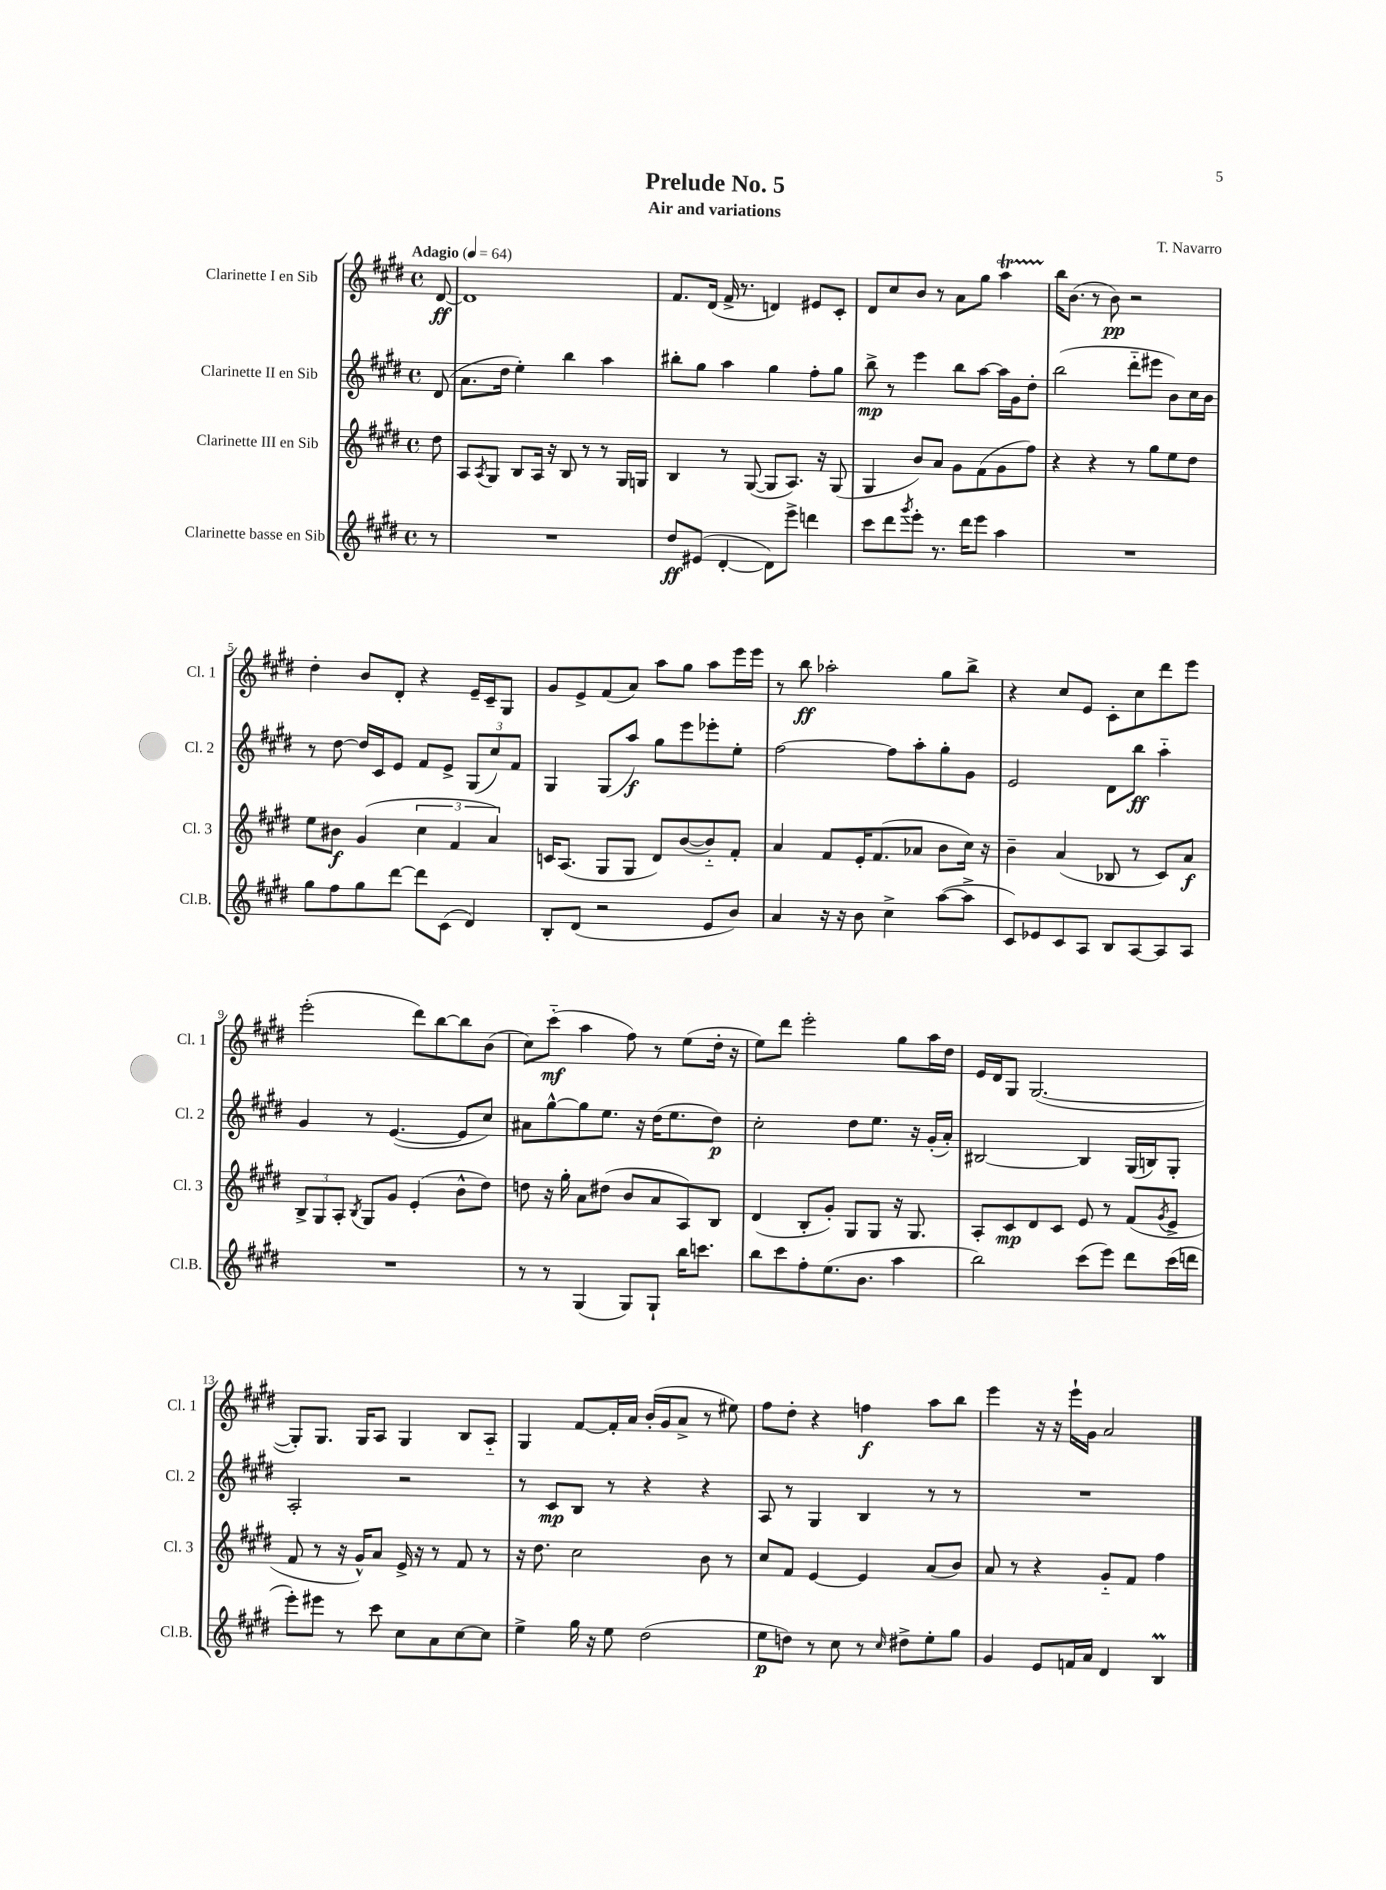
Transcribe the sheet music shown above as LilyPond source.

\header { title = "Prelude No. 5" composer = "T. Navarro" subtitle = "Air and variations" }
<<
\new StaffGroup <<
\new Staff = "s0" \with { instrumentName = "Clarinette I en Sib" shortInstrumentName = "Cl. 1" } {
    \clef treble \key e \major \defaultTimeSignature \time 4/4 \partial 8 \tempo "Adagio" 4 = 64
    dis'8~\ff |
    dis'1 |
    fis'8. dis'16( fis'16-> r8. d'4) eis'8 cis'8-. |
    dis'8 cis''8 b'8 r8 a'8 gis''8 a''4\startTrillSpan |
    b''16\stopTrillSpan b'8.( r8 b'8\pp) r2 |
    dis''4-. b'8 dis'8-. r4 e'16-- cis'16-- gis8 |
    gis'8 e'8-> fis'8( a'8) a''8 gis''8 a''8 e'''16 e'''16 |
    r8 b''8\ff aes''2-. gis''8 b''8-> |
    r4 cis''8 e'8 cis'8-. cis''8 dis'''8 e'''8 |
    e'''2-.( dis'''8) b''8~ b''8 b'8( |
    cis''8) cis'''8-_\mf( a''4 fis''8) r8 e''8( dis''16-. r16 |
    e''8) dis'''8 e'''2-. gis''8 a''16 dis''16 |
    e'16 dis'16 gis8 gis2.~( |
    gis8-.) gis8. gis16 a8 gis4 b8 a8-_ |
    gis4 fis'8~ fis'16-. a'16 b'16-.( gis'16 a'8-> r8 eis''8) |
    fis''8 dis''8-. r4 f''4\f a''8 b''8 |
    e'''4 r16 r16 e'''16-! gis'16 a'2 \bar "|." |
}
\new Staff = "s1" \with { instrumentName = "Clarinette II en Sib" shortInstrumentName = "Cl. 2" } {
    \clef treble \key e \major \defaultTimeSignature \time 4/4 \partial 8
    dis'8( |
    a'8. dis''16 e''4-.) b''4 a''4 |
    bis''8-. gis''8 a''4 gis''4 fis''8-. gis''8 |
    b''8->\mp r8 e'''4 b''8 a''8~ a''16 gis'16 dis''8-. |
    b''2( dis'''8-_ eis'''8 b'8) cis''16 b'16 |
    r8 dis''8~ dis''16 cis'16 e'8 fis'8 e'8-> \tuplet 3/2 { gis8( cis''8) fis'8 } |
    gis4 gis8( a''8\f) gis''8 e'''8 ees'''8-. e''8-. |
    fis''2~ fis''8 a''8-. gis''8-. gis'8 |
    e'2 dis'8 b''8\ff a''4-_ |
    gis'4 r8 e'4.~( e'8 cis''8) |
    ais'8 gis''8~-^ gis''8 e''8. r16 dis''16( e''8. dis''8\p) |
    cis''2-. dis''8 e''8. r16 gis'16-.( a'16-.) |
    bis2~ bis4 gis16( b16) gis8-. |
    a2-. r2 |
    r8 cis'8\mp b8 r8 r4 r4 |
    a8 r8 gis4 b4 r8 r8 |
    R1 \bar "|." |
}
\new Staff = "s2" \with { instrumentName = "Clarinette III en Sib" shortInstrumentName = "Cl. 3" } {
    \clef treble \key e \major \defaultTimeSignature \time 4/4 \partial 8
    dis''8 |
    a8 \acciaccatura { a8 } gis8 b8 a16 r16 b8 r8 r8 gis16 g16 |
    b4 r8 gis8~( gis8 a8.) r16 gis8( |
    gis4 b'8) a'8 gis'8 fis'8( gis'8 fis''8) |
    r4 r4 r8 gis''8 e''8 dis''8 |
    e''8 bis'8\f gis'4( \tuplet 3/2 { cis''4 fis'4 a'4) } |
    c'16 a8.( gis8 gis8 dis'8) b'8~( b'8-_) fis'8-. |
    a'4 fis'8 e'16-. fis'8.( aes'8 b'8 cis''16) r16 |
    b'4-- a'4( bes8 r8 cis'8) a'8\f |
    \tuplet 3/2 { b8-> gis8 a8-. } \acciaccatura { b8 } gis8 gis'8 e'4-.( b'8-^ dis''8) |
    d''8 r16 gis''16-. a'8 dis''8( b'8 a'8 a8) b8 |
    dis'4( b8-. gis'8-.) gis8 gis8 r16 gis8. |
    a8-. cis'8\mp dis'8 cis'8 e'8 r8 fis'8( \acciaccatura { gis'8 } e'8-> |
    fis'8 r8 r16 gis'16-^) a'8 e'16-> r16 r8 fis'8 r8 |
    r16 dis''8. cis''2 b'8 r8 |
    cis''8 fis'8 e'4~ e'4 a'8( b'8) |
    a'8 r8 r4 gis'8-_ fis'8 fis''4 \bar "|." |
}
\new Staff = "s3" \with { instrumentName = "Clarinette basse en Sib" shortInstrumentName = "Cl.B." } {
    \clef treble \key e \major \defaultTimeSignature \time 4/4 \partial 8
    r8 |
    R1 |
    dis''8\ff eis'8( dis'4~-. dis'8) e'''8-> d'''4 |
    cis'''8 dis'''8 \acciaccatura { gis'''8 } e'''8-. r8. dis'''16 e'''8 a''4 |
    R1 |
    gis''8 fis''8 gis''8 dis'''8~ dis'''8 cis'8( dis'4) |
    b8-. dis'8( r2 e'8 b'8) |
    a'4 r16 r16 b'8 cis''4-> a''8~( a''8-> |
    cis'8) ees'8 cis'8 a8 b8 a8~ a8 a8 |
    R1 |
    r8 r8 gis4( gis8) gis8-! b''16 c'''8. |
    b''8 cis'''8 fis''8-. e''8.( b'8. a''4 |
    b''2) cis'''8( e'''8) dis'''8 cis'''16( d'''16 |
    e'''8-.) eis'''8 r8 cis'''8 cis''8 a'8 cis''8~ cis''8 |
    e''4-> gis''16 r16 e''8 dis''2( |
    e''8\p d''8) r8 cis''8 r8 \grace { cis''16 } dis''8-> e''8-. gis''8 |
    gis'4 e'8 f'16 a'16 dis'4 b4\prall \bar "|." |
}
>>
>>
